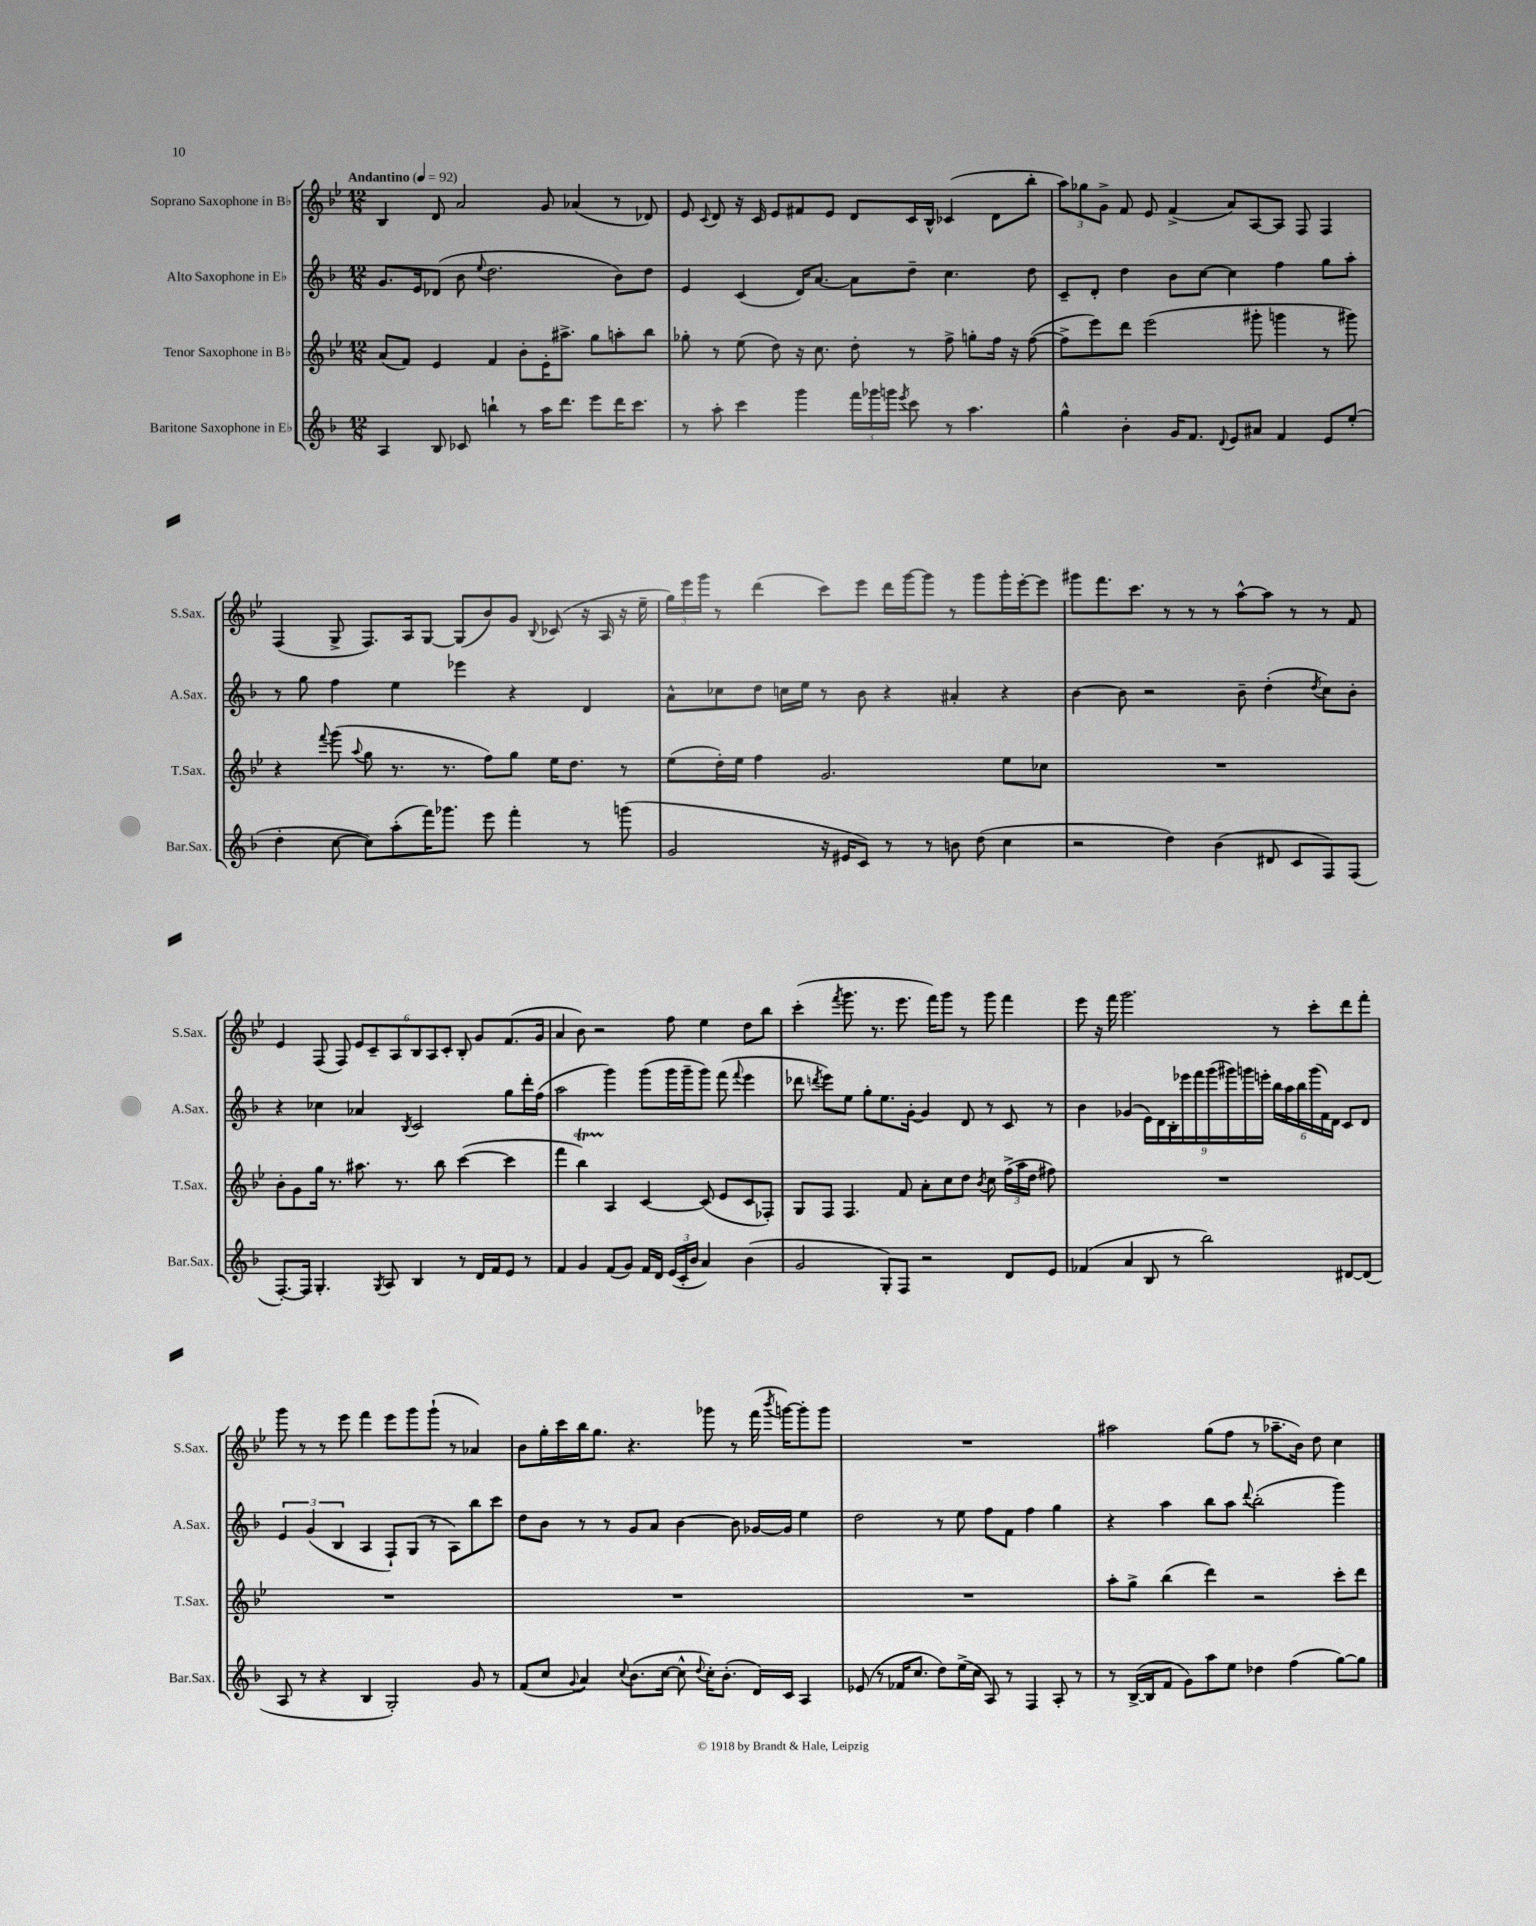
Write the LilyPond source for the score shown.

<<
\new StaffGroup <<
\new Staff = "s0" \with { instrumentName = "Soprano Saxophone in Bb" shortInstrumentName = "S.Sax." } {
    \clef treble \key bes \major \numericTimeSignature \time 12/8 \tempo "Andantino" 4 = 92
    \autoBeamOff bes4 d'8 a'2 g'8 aes'4( r8 des'8) |
    ees'8 \appoggiatura { c'8 } d'8 r16 c'16 ees'8[ fis'8 ees'8] d'8[ c'16 bes16]-^ ces'4( d'8[ bes''8]-. |
    \tuplet 3/2 { a''8[) ges''8 g'8]-> } f'8 ees'8 f'4->( a'8[) a8~ a8] f8 f4 |
    f4( g8-> f8.[) a16 g8]~ g8[( bes'8) g'8] \appoggiatura { bes8 } ces'8( r16 a16 r16 ees''16-- |
    \tuplet 3/2 { g''16[) ees'''16 g'''16] } r8 d'''4( c'''8[) ees'''8] d'''16[ g'''16~ g'''8] r8 g'''8[ g'''16-. ees'''16~-. ees'''8] |
    gis'''8[ f'''8. c'''8.] r8 r8 r8 a''8[~-^ a''8] r8 r8 f'8 |
    ees'4 f8( f8) \tuplet 6/4 { ees'8[ c'8-- a8 bes8 a8 c'8]-. } bes8-. g'8[ f'8.( g'16] |
    a'4 bes'8) r2 f''8 ees''4 d''8[ bes''8] |
    c'''4-.( \acciaccatura { f'''8 } g'''8. r8. ees'''8. f'''16[) g'''8] r8 g'''8 f'''4 |
    ees'''8 r16 f'''16 g'''2. r8 c'''8[-. d'''8 f'''8]-. |
    g'''8 r8 r8 ees'''8 f'''4 ees'''8[ g'''8 g'''8]-!( r8 aes'4) |
    bes'8[ g''16-. c'''16 bes''16 g''8.] r4. ges'''8 r8 f'''16( \acciaccatura { bes'''8 } g'''16[~) g'''8-. g'''8] |
    R1. |
    ais''2 g''8[( f''8] r8 aes''8.[-- bes'16]) d''8 c''4 \bar "|." |
}
\new Staff = "s1" \with { instrumentName = "Alto Saxophone in Eb" shortInstrumentName = "A.Sax." } {
    \clef treble \key f \major \numericTimeSignature \time 12/8
    \autoBeamOff g'8.[ e'16 des'8]( bes'8 \appoggiatura { e''8 } d''2. bes'8[) d''8] |
    e'4 c'4( d'16[) a'8.]~ a'8[ d''8]-- c''4. d''8 |
    c'8[-- d'8]-. d''4 bes'8[ c''8]~ c''4 f''4 g''8[ a''8]-. |
    r8 g''8 f''4 e''4 ees'''4 r4 d'4 |
    a'8[-^ ces''8 d''8] c''16[ e''16] r8 bes'8 r4 ais'4-. r4 |
    bes'4~ bes'8 r2 bes'8-- d''4-.( \acciaccatura { d''8 } c''8[) bes'8]-. |
    r4 ces''4 aes'4 \acciaccatura { bes8 } c'2 g''8[ d'''16-. f''16]( |
    a''2 g'''4) g'''8[( g'''16 g'''16-- g'''8]) f'''8( \appoggiatura { f'''8 } e'''4 |
    des'''8 \acciaccatura { d'''8 } e'''8[) e''8] g''8[-. e''8. g'16]~-. g'4 d'8 r8 c'8 r8 |
    bes'4 ges'4( \tuplet 9/8 { e'16[) d'16 bes16-. ees'''16 f'''16 g'''16( gis'''16) g'''16 e'''16]-. } \tuplet 6/4 { bes''16[ a''16 bes''16 g'''16( f'16) d'16] } c'8[ d'8] |
    \tuplet 3/2 { e'4 g'4( bes4 } a4 f8[-!) g8]( r8 a8[) bes''8 c'''8] |
    d''8[ bes'8] r8 r8 g'8[ a'8] bes'4~ bes'8 ges'16[~ ges'16] e''4 |
    d''2 r8 e''8 f''8[ f'8] f''4 g''4 |
    r4 a''4 bes''8[ a''8] \appoggiatura { d'''8 } bes''2-.( g'''4) \bar "|." |
}
\new Staff = "s2" \with { instrumentName = "Tenor Saxophone in Bb" shortInstrumentName = "T.Sax." } {
    \clef treble \key bes \major \numericTimeSignature \time 12/8
    \autoBeamOff a'8[( f'8]) ees'4 f'4 bes'8[-. ees'16-. ais''8.]-> g''8[ a''8-. bes''8] |
    ges''8-. r8 ees''8( d''8) r16 c''8. d''8-. r8 f''8-> g''8[-. f''16] r16 f''8~( |
    f''8[-> ees'''8) d'''8] ees'''2( gis'''8-. g'''4 r8 gis'''8) |
    r4 \appoggiatura { f'''8 } g'''8( \appoggiatura { a''8 } g''8 r8. r8. f''8[) g''8] ees''16[ d''8.] r8 |
    ees''8[( d''16-.) ees''16] f''4 g'2. ees''8[ ces''8] |
    R1. |
    bes'8[-. g'8 g''16] r8. ais''8. r8. bes''8 c'''4~( c'''4 |
    f'''4 bes''4\startTrillSpan) a4\stopTrillSpan c'4~ c'8( ees'8[ c'8 fes8]-.) |
    g8[ f8] f4. f'8 a'8[-. c''8 d''8] \acciaccatura { bes'8 } c''8 \tuplet 3/2 { f''16[->( a''16 d''16] } fis''8) |
    R1. |
    R1. |
    R1. |
    R1. |
    a''8[-. g''8]-> bes''4( d'''4) r2 c'''8[-. d'''8] \bar "|." |
}
\new Staff = "s3" \with { instrumentName = "Baritone Saxophone in Eb" shortInstrumentName = "Bar.Sax." } {
    \clef treble \key f \major \numericTimeSignature \time 12/8
    \autoBeamOff a4 bes8 ces'8 b''4-! r8 a''16[ d'''8.] e'''8[ d'''16 c'''8.] |
    r8 a''8-. c'''4 g'''4 \tuplet 3/2 { f'''16[ ges'''16 g'''16] } \acciaccatura { e'''8 } c'''8 r8 a''4. |
    g''4-^ bes'4-. g'16[ f'8.] \appoggiatura { d'8 } e'8[ ais'8] f'4 e'8[ e''8]-.( |
    d''4-. c''8~ c''8[) a''8-.( f'''16) ges'''8.] e'''8 f'''4-. r8 g'''8( |
    g'2 r16 eis'16[ c'8]) r8 r8 b'8 d''8( c''4 |
    r2 d''4) bes'4( dis'8 c'8[ f8) f8]( |
    f8.[~-.) f16] g4.-. \acciaccatura { g8 } a8 bes4 r8 d'16[ f'16 e'8] r8 |
    f'4 g'4 f'8[( g'8]) f'16[ d'16] \tuplet 3/2 { e'16[( c'16-. bes'16] } a'4) bes'4( |
    g'2 g8[-.) f8] r2 d'8[ e'8] |
    fes'4( a'4 bes8 r8 bes''2) dis'8[~ dis'8]( |
    a8 r8 r4 bes4 g2-.) g'8 r8 |
    f'8[( c''8] \appoggiatura { g'8 } a'4) \appoggiatura { c''8 } bes'8.[( c''16]~ c''8-^ \appoggiatura { d''8 } c''16[-.) bes'8.]-.( d'16[) c'16] a4 |
    ees'8( r8 fes'16[ c''8.] d''8[) e''16->( c''16] a8) r8 f4 a8-. r8 |
    r8 bes16[~->( bes16 f'8] g'8[) a''8 e''8] des''4 f''4( g''8[~) g''8] \bar "|." |
}
>>
>>
\layout { \context { \Score \remove "Bar_number_engraver" } }
